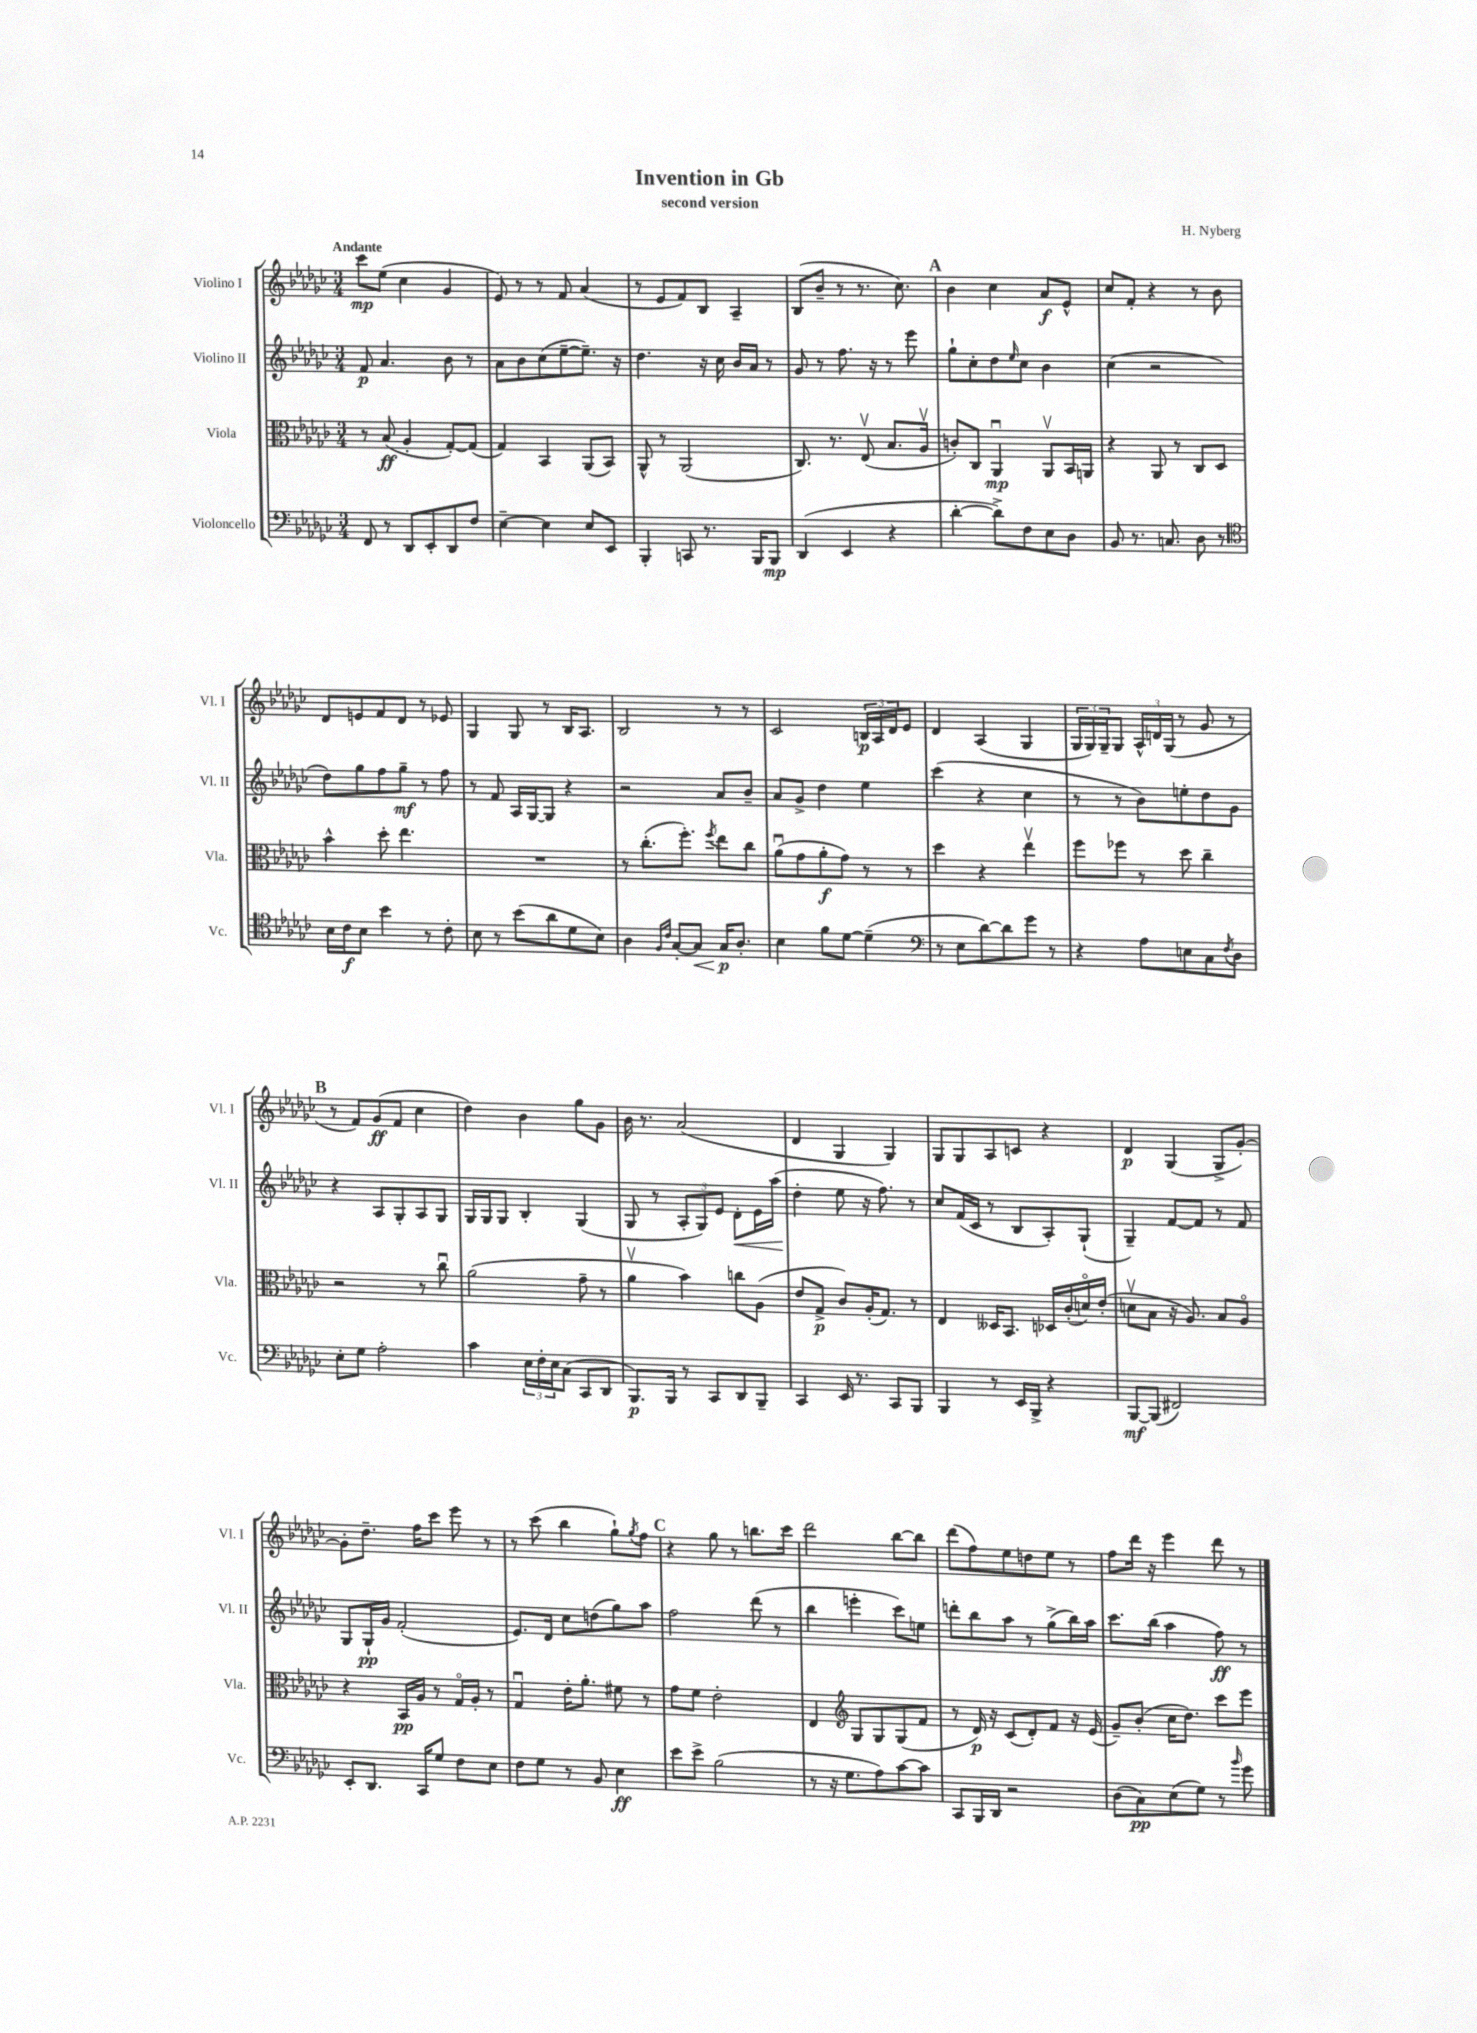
\header { title = "Invention in Gb" composer = "H. Nyberg" subtitle = "second version" }
<<
\new StaffGroup <<
\new Staff = "s0" \with { instrumentName = "Violino I" shortInstrumentName = "Vl. I" } {
    \clef treble \key ges \major \numericTimeSignature \time 3/4 \tempo "Andante"
    ces'''8\mp ees''8( ces''4 ges'4 |
    ees'8) r8 r8 f'8 aes'4( |
    r8 ees'8 f'8) bes8 aes4-- |
    bes8( bes'8-- r8 r8. ces''8.) |
    \mark \markup { \bold "A" } bes'4 ces''4 aes'8\f ees'8-^ |
    ces''8 f'8-. r4 r8 bes'8 |
    des'8 e'8 f'8 des'8 r8 ees'8 |
    ges4 ges8 r8 bes16 aes8. |
    bes2 r8 r8 |
    ces'2 \tuplet 3/2 { b16\p aes16 des'16 } ees'8 |
    des'4 aes4( ges4 |
    \tuplet 3/2 { ges16 ges16) ges16-- } ges8 \tuplet 3/2 { aes16-^ d'16 ges16( } r8 ges'8 r8 |
    \mark \markup { \bold "B" } r8 f'8) ges'8\ff( f'8 ces''4 |
    des''4) bes'4 ges''8 ges'8 |
    bes'16 r8. aes'2( |
    des'4 ges4 ges4) |
    ges8 ges8 aes8 c'8 r4 |
    des'4\p ges4( ges8-> ges'8~-.) |
    ges'8-. des''8.-- f''16 ces'''8 ees'''8 r8 |
    r8 ces'''8( bes''4 ges''8-!) \acciaccatura { ges''8 } f''8 |
    \mark \markup { \bold "C" } r4 ges''8 r8 b''8. ces'''16 |
    des'''2 bes''8~ bes''8 |
    des'''8( f''8) ees''8 d''8 ees''8 r8 |
    f''8 des'''16 r16 ees'''4 des'''8 r8 \bar "|." |
}
\new Staff = "s1" \with { instrumentName = "Violino II" shortInstrumentName = "Vl. II" } {
    \clef treble \key ges \major \numericTimeSignature \time 3/4
    f'8\p aes'4. bes'8 r8 |
    aes'8 bes'8 ces''8( ees''8~-- ees''8.--) r16 |
    des''4. r16 ces''16 bes'16 aes'16 r8 |
    ges'8 r8 f''8. r16 r8 ees'''8 |
    \mark \markup { \bold "A" } ges''8-! ces''8-. des''8 \grace { ees''16 } ces''8 bes'4 |
    ces''4( r2 |
    des''8) ges''8 f''8 ges''8--\mf r8 f''8 |
    r8 f'8 aes16 ges16~ ges8 r4 |
    r2 aes'8 bes'8-- |
    aes'8 ges'8-> des''4 ees''4 |
    ces'''4( r4 ces''4 |
    r8 r8 bes'8) e''8-. des''8 ges'8 |
    \mark \markup { \bold "B" } r4 aes8 ges8-. aes8 ges8 |
    ges16 ges16 ges8 bes4-. ges4( |
    ges8 r8 \tuplet 3/2 { aes8-. ges8) ees'8 } des'8-.\< ees'16 aes''16( |
    des''4-.\! ees''8 r16 f''8.) r8 |
    ces''8 f'16( ces'16 r8 bes8 aes8-.) ges8-!( |
    ges4--) f'8~ f'8 r8 f'8 |
    ges8 ges16-!\pp ges'16 f'2-.( |
    ees'8.) des'16 ces''8 d''8( ges''8) aes''8 |
    \mark \markup { \bold "C" } f''2 des'''8( r8 |
    bes''4 e'''4-. ces'''8) e''8 |
    d'''8-. bes''8 aes''8 r8 ges''8->( bes''16) aes''16 |
    ces'''8. bes''16( aes''4 f''8\ff) r8 \bar "|." |
}
\new Staff = "s2" \with { instrumentName = "Viola" shortInstrumentName = "Vla." } {
    \clef alto \key ges \major \numericTimeSignature \time 3/4
    r8 bes8\ff( aes4-. ges8~-.) ges8( |
    ges4) bes,4 aes,8( bes,8) |
    aes,8-^ r8 aes,2( |
    ces8.) r8. ees8\upbow( bes8. aes16\upbow |
    \mark \markup { \bold "A" } c'8-.) ces8 aes,4\downbow\mp aes,8\upbow bes,16 a,16 |
    r4 aes,8 r8 ces8 des8 |
    bes'4-^ des''8-. ees''4. |
    R2. |
    r8 ces''8.-.( f''8.-.) \acciaccatura { f''8 } ees''8 ces''8 |
    aes'8\downbow( ges'8 aes'8-.\f ges'8) r8 r8 |
    des''4 r4 ees''4\upbow |
    f''8 fes''8 r8 des''8 ces''4-- |
    \mark \markup { \bold "B" } r2 r8 ces''8\downbow |
    aes'2( ges'8-- r8 |
    aes'4\upbow bes'4) c''8 aes8( |
    ees'8 ges8->\p ces'8) aes16-.( ges8.) r8 |
    ees4 deses16 bes,8. des16 ces'16-.( d'16\flageolet) ees'16-.( |
    d'8\upbow bes8 r16 aes8.) bes8 aes8\flageolet |
    r4 bes,16\pp aes16 r8 ges16\flageolet aes16-. r8 |
    ges4\downbow ees'16-. aes'8.-. fis'8 r8 |
    \mark \markup { \bold "C" } ges'8 f'8 ees'2-. |
    ees4 \clef treble ges8 ges8 ges8( f'8 |
    r8 des'16\p) r16 ces'8( des'8-.) f'8 r16 ees'16( |
    ges'8--) bes'8-.( ces''16 des''8.) ces'''8 ees'''8 \bar "|." |
}
\new Staff = "s3" \with { instrumentName = "Violoncello" shortInstrumentName = "Vc." } {
    \clef bass \key ges \major \numericTimeSignature \time 3/4
    f,8 r8 des,8 ees,8-. des,8 f8 |
    ees4~-- ees4 ees8 ees,8 |
    bes,,4-. c,8 r8. bes,,16 bes,,8\mp |
    des,4( ees,4 r4 |
    \mark \markup { \bold "A" } des'4~-. des'8->) f8 ees8 des8 |
    bes,8 r8. c8. des8 r8 |
    \clef tenor bes16 ces'16\f bes8 bes'4 r8 ces'8-. |
    bes8 r8 bes'8( aes'8 des'8 bes8) |
    aes4 \grace { f16 ces'16 } ges8~-. ges8\< ges16\p\! aes8.-. |
    bes4 f'8 des'8~ des'4--( |
    \clef bass r8 ees8 des'8~) des'8 ges'8 r8 |
    r4 aes8 e8 ces8 \acciaccatura { f8 } des8 |
    \mark \markup { \bold "B" } ees8-. ges8 aes2-. |
    ces'4 \tuplet 3/2 { ees16 f16-. ees16 } ces8( ces,8 des,8 |
    bes,,8.\p) bes,,16 r8 ces,8 des,8 bes,,8-- |
    ces,4 ees,16 r8. ces,8 bes,,8 |
    bes,,4 r8 ees,16 bes,,16-> r4 |
    bes,,8~\mf bes,,8( fis,2) |
    ees,8-. des,8. ces,16 ges8 f8 ees8 |
    f8 ges8 r8 bes,8 ees4\ff |
    \mark \markup { \bold "C" } ees'8 ees'8-> bes2( |
    r8 r16 ges8. aes8) ces'8~ ces'8 |
    ces,8 bes,,16 des,16 r2 |
    des8( ces8\pp) ees8( ges8) r8 \grace { bes'16 } ges'8 \bar "|." |
}
>>
>>
\layout { \context { \Score \remove "Bar_number_engraver" } }
